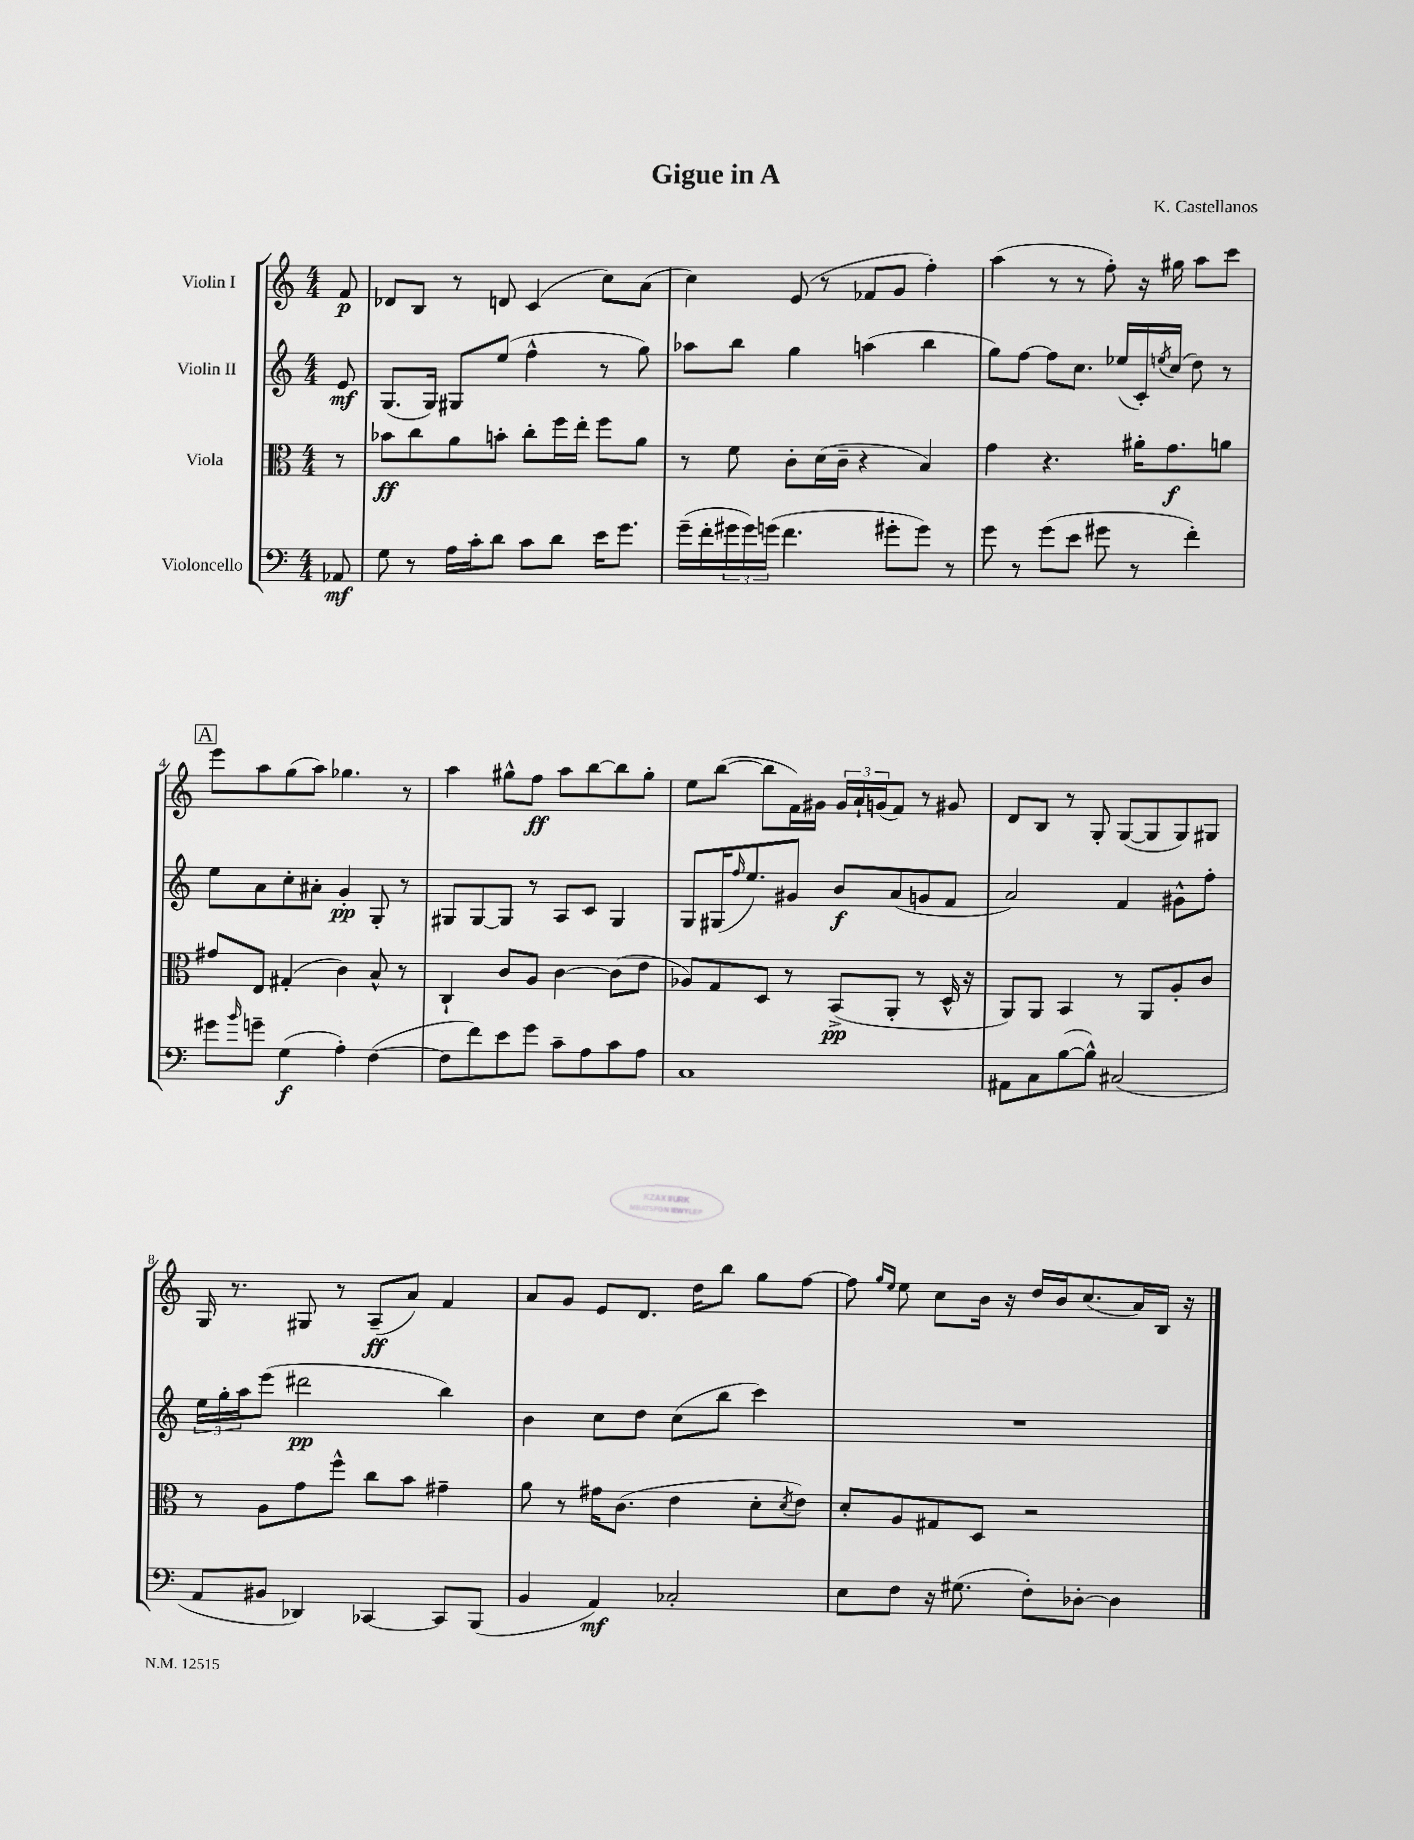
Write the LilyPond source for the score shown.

\header { title = "Gigue in A" composer = "K. Castellanos" }
<<
\new StaffGroup <<
\new Staff = "s0" \with { instrumentName = "Violin I" } {
    \clef treble \key c \major \numericTimeSignature \time 4/4 \partial 8
    f'8\p |
    des'8 b8 r8 d'8 c'4( c''8) a'8( |
    c''4) e'8( r8 fes'8 g'8 f''4-.) |
    a''4( r8 r8 f''8-.) r16 gis''16 a''8 c'''8 |
    \mark \markup { \box "A" } e'''8 a''8 g''8( a''8) ges''4. r8 |
    a''4 gis''8-^ f''8\ff a''8 b''8~ b''8 gis''8-. |
    e''8 b''8~( b''8 f'16) gis'16 \tuplet 3/2 { gis'16 a'16-! g'16( } f'8) r8 gis'8 |
    d'8 b8 r8 g8-. g8~( g8 g8) gis8 |
    g16 r8. gis8 r8 a8--\ff( a'8) f'4 |
    a'8 g'8 e'8 d'8. d''16 b''8 g''8 f''8~ |
    f''8 \grace { g''16 e''16 } e''8 c''8 b'16 r16 d''16 b'16 c''8.( a'16) b16 r16 \bar "|." |
}
\new Staff = "s1" \with { instrumentName = "Violin II" } {
    \clef treble \key c \major \numericTimeSignature \time 4/4 \partial 8
    e'8\mf |
    g8.( g16) gis8 e''8( f''4-^ r8 g''8) |
    aes''8 b''8 g''4 a''4( b''4 |
    g''8) f''8~ f''8 c''8. ees''16( c'16-.) \acciaccatura { e''8 } c''16( d''8) r8 |
    \mark \markup { \box "A" } e''8 a'8 c''8-. ais'8-. g'4-.\pp g8-. r8 |
    gis8 gis8~ gis8 r8 a8 c'8 gis4 |
    g8 gis16( \grace { f''16 } e''8.) gis'8 b'8\f a'8( g'8 f'8 |
    a'2) f'4 gis'8-^ f''8-. |
    \tuplet 3/2 { e''16 g''16-. a''16 } e'''8( dis'''2\pp b''4) |
    b'4 c''8 d''8 c''8( b''8 c'''4) |
    R1 \bar "|." |
}
\new Staff = "s2" \with { instrumentName = "Viola" } {
    \clef alto \key c \major \numericTimeSignature \time 4/4 \partial 8
    r8 |
    bes'8\ff c''8 a'8 b'8-. c''8-. f''16 e''16-. f''8 a'8 |
    r8 f'8 c'8-. d'16( c'16-- r4 b4) |
    g'4 r4. ais'16-. g'8.\f a'8 |
    \mark \markup { \box "A" } gis'8 e8 gis4-.( c'4) b8-^ r8 |
    c4-! c'8 a8 c'4~ c'8( e'8 |
    aes8) g8 d8 r8 b,8->\pp( a,8-. r8 d16-^ r16 |
    a,8) a,8 b,4 r8 a,8 a8-. c'8 |
    r8 a8 g'8 f''8-^ c''8 b'8 gis'4-- |
    a'8 r8 gis'16 c'8.( e'4 d'8-. \acciaccatura { d'8 } e'8) |
    d'8-. a8 gis8 d8 r2 \bar "|." |
}
\new Staff = "s3" \with { instrumentName = "Violoncello" } {
    \clef bass \key c \major \numericTimeSignature \time 4/4 \partial 8
    aes,8\mf |
    g8 r8 a16 c'16-. d'8 c'8 d'8 e'16 g'8. |
    g'16--( f'16-. \tuplet 3/2 { gis'16 gis'16) g'16( } f'4. gis'8-. gis'8) r8 |
    g'8 r8 g'8( e'8 gis'8 r8 f'4-.) |
    \mark \markup { \box "A" } gis'8 \grace { b'16 } g'8-- g4\f( a4-.) f4~( |
    f8 f'8) e'8 g'8 c'8-- a8 c'8 a8 |
    c1 |
    ais,8 c8 b8~( b8-^) cis2( |
    a,8 bis,8 des,4) ces,4~ ces,8 b,,8( |
    b,4 a,4\mf) ces2-. |
    e8 f8 r16 gis8.( f8-.) des8~-. des4 \bar "|." |
}
>>
>>
